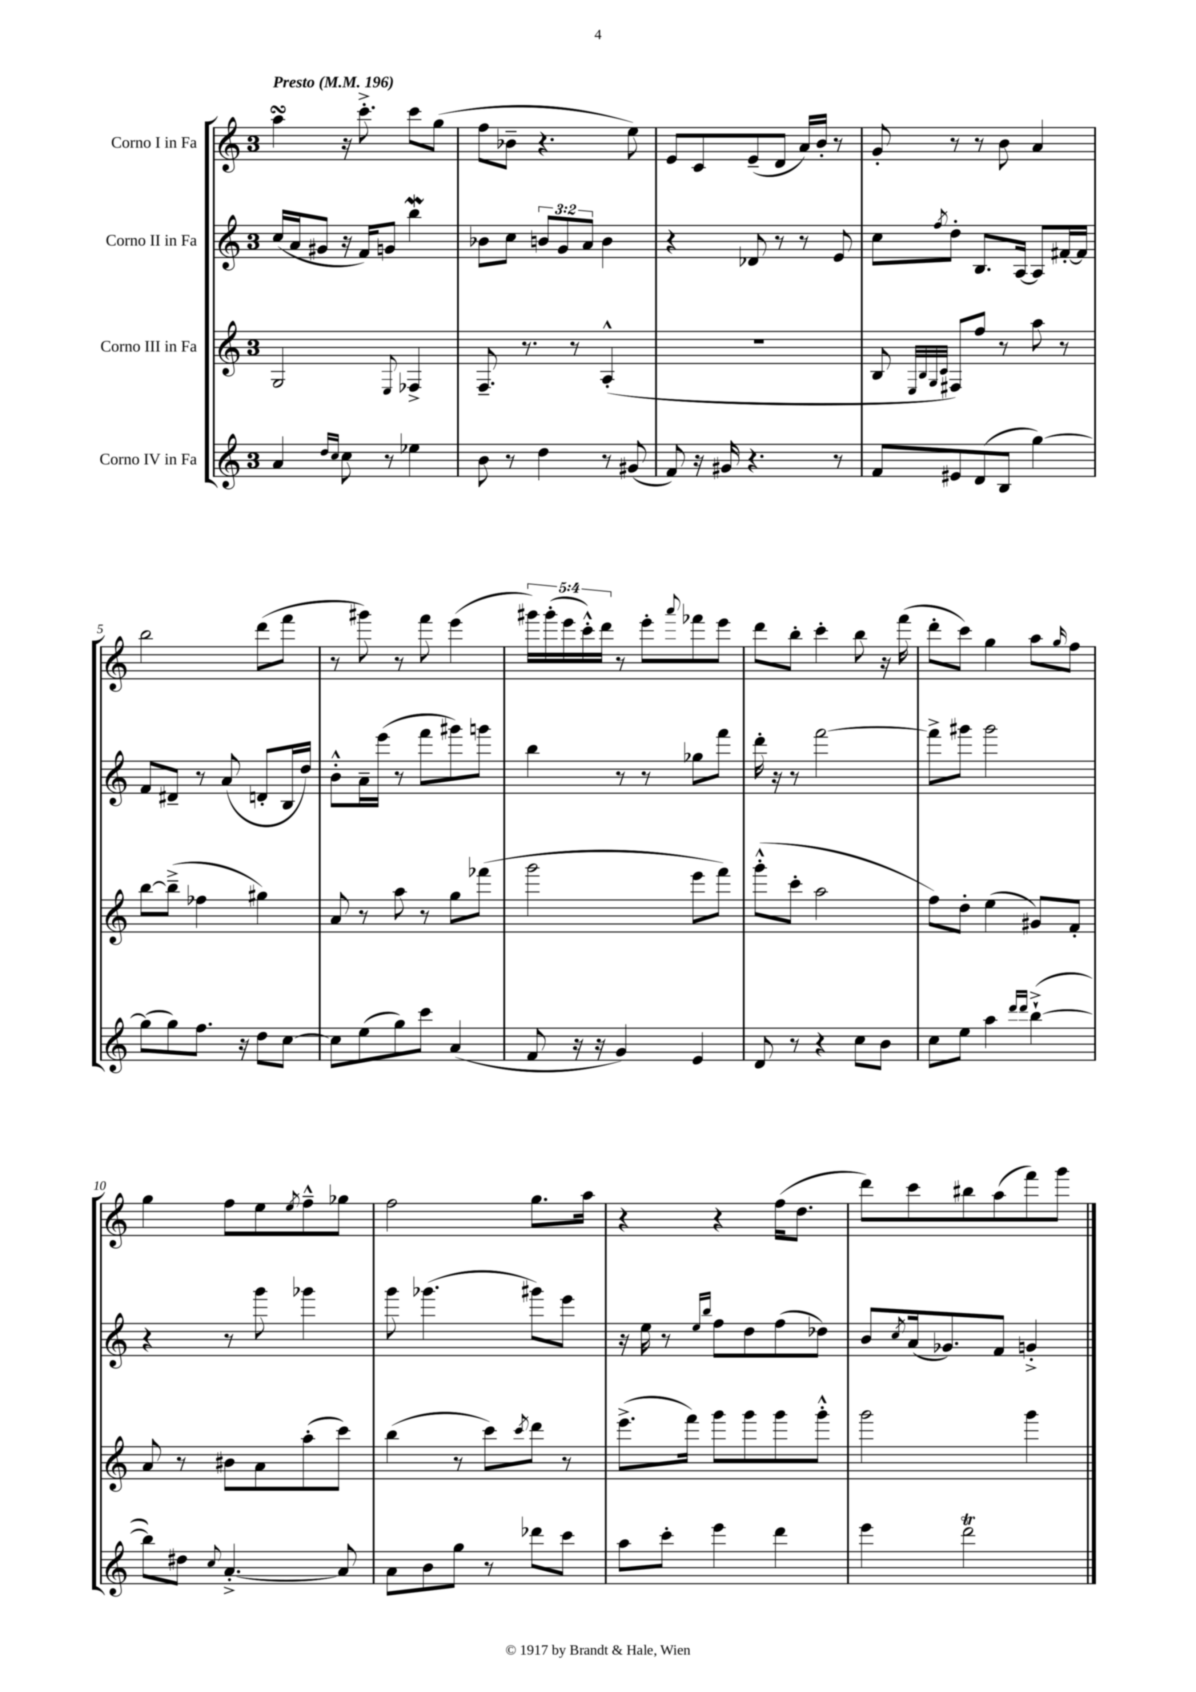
<<
\new StaffGroup <<
\new Staff = "s0" \with { instrumentName = "Corno I in Fa" } {
    \clef treble \key c \major \once \override Staff.TimeSignature.style = #'single-digit \time 3/4 \override Staff.TupletNumber.text = #tuplet-number::calc-fraction-text \tempo "Presto" 4 = 196
    a''4\turn r16 c'''8.-.-> c'''8 g''8( |
    f''8 bes'8-- r4. e''8) |
    e'8 c'8 e'8--( d'8 a'16) b'16-. r8 |
    g'8-. r8 r8 b'8 a'4 |
    b''2 d'''8( f'''8 |
    r8 gis'''8) r8 f'''8 e'''4( |
    \tuplet 5/4 { gis'''16) gis'''16-.( e'''16 c'''16-.-^) d'''16 } r8 e'''8-. \appoggiatura { a'''8 } fes'''8 e'''8 |
    d'''8 b''8-. c'''4-. b''8 r16 f'''16( |
    d'''8-. c'''8) g''4 a''8 \grace { g''16 } f''8 |
    g''4 f''8 e''8 \acciaccatura { e''8 } f''8---^ ges''8 |
    f''2 g''8. a''16 |
    r4 r4 f''16( d''8. |
    d'''8) c'''8 bis''8 a''8( f'''8) g'''8 \bar "|." |
}
\new Staff = "s1" \with { instrumentName = "Corno II in Fa" } {
    \clef treble \key c \major \once \override Staff.TimeSignature.style = #'single-digit \time 3/4 \override Staff.TupletNumber.text = #tuplet-number::calc-fraction-text
    c''16( a'16 gis'8 r16 f'16) g'8 b''4\mordent |
    bes'8 c''8 \tuplet 3/2 { b'8 g'8 a'8 } b'4 |
    r4 des'8 r8 r8 e'8 |
    c''8 \acciaccatura { f''8 } d''8-. b8. a16~ a8 fis'16~-. fis'16 |
    f'8 dis'8-- r8 a'8( d'8-. b16 d''16) |
    b'8-.-^ a'16-- e'''16( r8 f'''8 gis'''8) g'''8 |
    b''4 r8 r8 ges''8 f'''8 |
    d'''16-. r16 r8 f'''2~ |
    f'''8-> gis'''8 gis'''2 |
    r4 r8 g'''8 ges'''4 |
    g'''8 ges'''4.( gis'''8) e'''8 |
    r16 e''16 r8 \grace { e''16 b''16 } f''8 d''8 f''8( des''8) |
    b'8 \acciaccatura { c''8 } a'16( ges'8.) f'8 g'4-.-> \bar "|." |
}
\new Staff = "s2" \with { instrumentName = "Corno III in Fa" } {
    \clef treble \key c \major \once \override Staff.TimeSignature.style = #'single-digit \time 3/4
    g2 \appoggiatura { e8 } fes4-> |
    f8.-- r8. r8 a4-.-^( |
    R2. |
    b8 \grace { e32 b32 g32 c'32 } fis8) f''8 r8 a''8 r8 |
    b''8~ b''8--->( fes''4 gis''4) |
    a'8 r8 a''8 r8 g''8 fes'''8( |
    g'''2 e'''8 f'''8) |
    g'''8-.-^( c'''8-. a''2 |
    f''8) d''8-. e''4( gis'8) f'8-. |
    a'8 r8 bis'8 a'8 a''8-.( c'''8) |
    b''4( r8 c'''8) \acciaccatura { c'''8 } d'''8 r8 |
    e'''8.->( f'''16) g'''8 g'''8 g'''8 g'''8-.-^ |
    g'''2 g'''4 \bar "|." |
}
\new Staff = "s3" \with { instrumentName = "Corno IV in Fa" } {
    \clef treble \key c \major \once \override Staff.TimeSignature.style = #'single-digit \time 3/4
    a'4 \grace { d''16 c''16 } c''8 r8 ees''4 |
    b'8 r8 d''4 r8 gis'8( |
    f'8) r16 gis'16 r4. r8 |
    f'8 eis'8 d'8( b8 g''4~) |
    g''8( g''8) f''8. r16 d''8 c''8~ |
    c''8 e''8( g''8) c'''8 a'4( |
    f'8 r16 r16 g'4) e'4 |
    d'8 r8 r4 c''8 b'8 |
    c''8 e''8 a''4 \grace { d'''16 d'''16 } b''4~-!->( |
    b''8) dis''8 \appoggiatura { c''8 } a'4.~-.-> a'8 |
    a'8 b'8 g''8 r8 des'''8 c'''8 |
    a''8 c'''8-. e'''4 d'''4 |
    e'''4 d'''2\trill \bar "|." |
}
>>
>>
